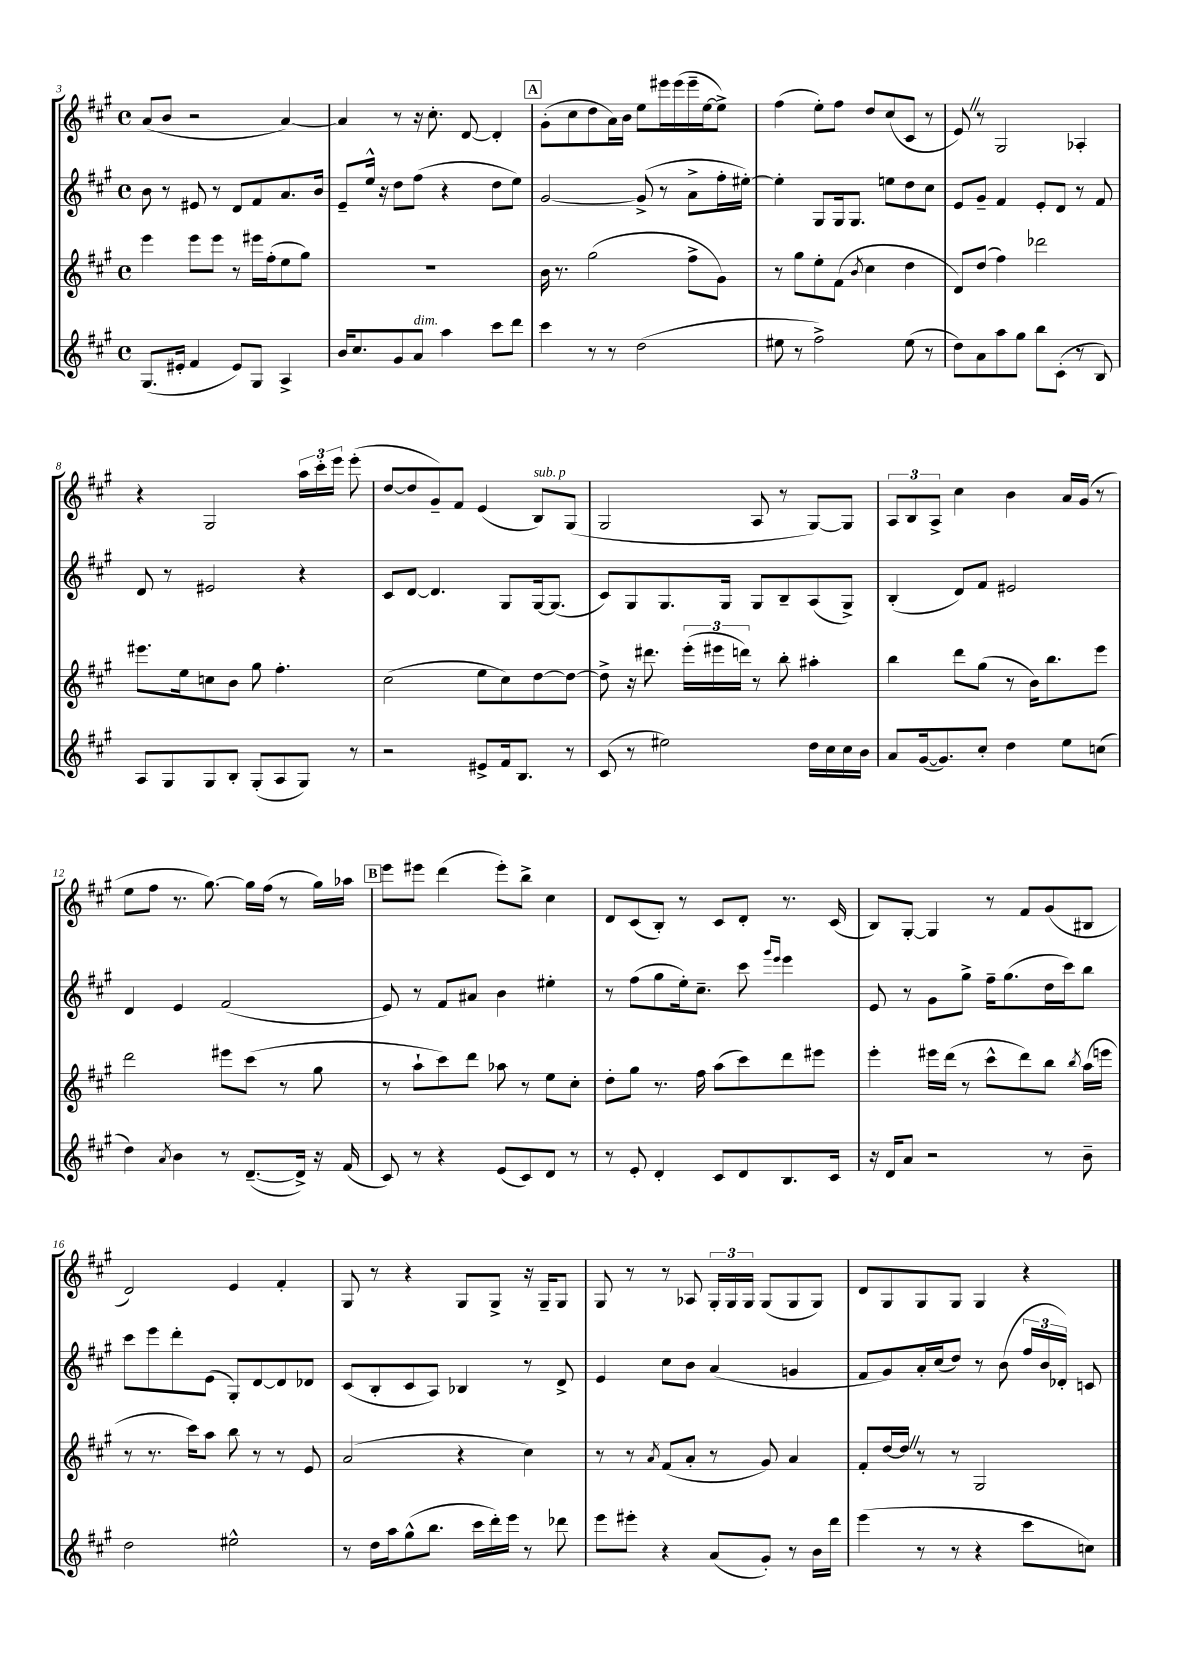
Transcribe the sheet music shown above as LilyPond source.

<<
\new StaffGroup <<
\new Staff = "s0" {
    \clef treble \key a \major \defaultTimeSignature \time 4/4
    \autoBeamOff a'8[( b'8] r2 a'4~) |
    a'4 r8 r16 cis''8.-. d'8~ d'4-. |
    \mark \markup { \box "A" } gis'8[-.( cis''8 d''8 a'16) b'16] e''8[ eis'''16 eis'''16( eis'''16-- e''16~ e''8]->) |
    fis''4( e''8[-.) fis''8] d''8[ cis''8( cis'8] r8 |
    e'8) \once \override BreathingSign.text = \markup { \musicglyph "scripts.caesura.straight" } \breathe r8 gis2 aes4-. |
    r4 gis2 \tuplet 3/2 { a''16[ cis'''16-. e'''16] } e'''8-.( |
    d''8[~ d''8 gis'8--) fis'8] e'4( b8[^\markup { \italic "sub. p" }) gis8]( |
    gis2 a8 r8 gis8[~) gis8] |
    \tuplet 3/2 { a8[ b8 a8]-> } cis''4 b'4 a'16[ gis'16]( r8 |
    e''8[ fis''8] r8. gis''8.~) gis''16[ fis''16]( r8 gis''16[) aes''16] |
    \mark \markup { \box "B" } e'''8[ eis'''8] d'''4( eis'''8[-.) b''8]-> cis''4 |
    d'8[ cis'8( b8]-.) r8 cis'8[ d'8]-. r8. cis'16( |
    b8[) gis8]~-. gis4 r8 fis'8[ gis'8( bis8] |
    d'2) e'4 fis'4-. |
    gis8 r8 r4 gis8[ gis8]-> r16 gis16[-- gis8] |
    gis8 r8 r8 aes8 \tuplet 3/2 { gis16[-. gis16 gis16] } gis8[( gis8 gis8]) |
    d'8[ gis8 gis8 gis8] gis4 r4 \bar "|." |
}
\new Staff = "s1" {
    \clef treble \key a \major \defaultTimeSignature \time 4/4
    \autoBeamOff b'8 r8 eis'8 r8 d'8[ fis'8 a'8. b'16] |
    e'8[-- e''16]-^ r16 d''8[ fis''8]( r4 d''8[ e''8]) |
    \mark \markup { \box "A" } gis'2~ gis'8->( r8 a'8[-> fis''16-. eis''16]~-.) |
    eis''4-. gis8[ gis16 gis8.] e''8[ d''8 cis''8] |
    e'8[ gis'8]-- fis'4 e'8[-. d'8] r8 fis'8 |
    d'8 r8 eis'2 r4 |
    cis'8[ d'8]~ d'4. gis8[ gis16~ gis8.]( |
    cis'8[) gis8 gis8. gis16] gis8[ b8-- a8( gis8]->) |
    b4-.( d'8[) fis'8] eis'2 |
    d'4 e'4 fis'2( |
    \mark \markup { \box "B" } e'8) r8 fis'8[ ais'8] b'4 eis''4-. |
    r8 fis''8[( gis''8 e''16-.) cis''8.]-- cis'''8 \grace { gis'''16[ e'''16] } e'''4 |
    e'8 r8 gis'8[ gis''8]-> fis''16[-- gis''8.( d''16 cis'''16) b''8] |
    cis'''8[ e'''8 d'''8-. e'8]( gis8[-.) d'8~ d'8 des'8] |
    cis'8[( b8-. cis'8 a8]) bes4 r8 d'8-> |
    e'4 cis''8[ b'8] a'4( g'4 |
    fis'8[ gis'8) a'16-. cis''16( d''8]) r8 b'8( \tuplet 3/2 { fis''16[ b'16 des'16]-.) } c'8 \bar "|." |
}
\new Staff = "s2" {
    \clef treble \key a \major \defaultTimeSignature \time 4/4
    \autoBeamOff e'''4 e'''8[ e'''8] r8 eis'''16[ fis''16-.( e''8 gis''8]) |
    R1 |
    \mark \markup { \box "A" } b'16 r8. gis''2( fis''8[-> gis'8]) |
    r8 gis''8[ e''8-. fis'8]( \acciaccatura { b'8 } cis''4 d''4 |
    d'8[) d''8]( fis''4) des'''2 |
    eis'''8.[ e''16 c''8 b'8] gis''8 fis''4.-. |
    cis''2( e''8[ cis''8) d''8~ d''8]~ |
    d''8-> r16 dis'''8. \tuplet 3/2 { e'''16[-.( eis'''16 d'''16]) } r8 b''8-. ais''4-. |
    b''4 d'''8[ gis''8]( r8 b'16[) b''8. e'''8] |
    d'''2 eis'''8[ cis'''8]( r8 gis''8 |
    \mark \markup { \box "B" } r8 a''8[-! cis'''8) d'''8] aes''8 r8 e''8[ cis''8]-. |
    d''8[-. gis''8] r8. fis''16 a''8[( cis'''8) d'''8 eis'''8] |
    e'''4-. eis'''16[ d'''16]( r8 cis'''8[-^ d'''8) b''8] \acciaccatura { b''8 } a''16[( e'''16] |
    r8 r8. cis'''16[) a''8] b''8 r8 r8 e'8 |
    a'2( r4 cis''4) |
    r8 r8 \acciaccatura { a'8 } fis'8[( a'8]-. r8 gis'8) a'4 |
    fis'8[-. d''16~ d''16] \once \override BreathingSign.text = \markup { \musicglyph "scripts.caesura.straight" } \breathe r8 r8 gis2 \bar "|." |
}
\new Staff = "s3" {
    \clef treble \key a \major \defaultTimeSignature \time 4/4
    \autoBeamOff gis8.[( eis'16]-. fis'4 eis'8[) gis8] a4-> |
    b'16[ cis''8. gis'8 a'8]^\markup { \italic "dim." } a''4 cis'''8[ d'''8] |
    \mark \markup { \box "A" } cis'''4 r8 r8 d''2( |
    eis''8 r8 fis''2->) eis''8( r8 |
    d''8[) a'8 a''8 gis''8] b''8[ cis'8]-.( r8 b8) |
    a8[ gis8 gis8 b8]-. gis8[-.( a8 gis8]) r8 |
    r2 eis'8[-> fis'16 b8.] r8 |
    cis'8( r8 eis''2) d''16[ cis''16 cis''16 b'16] |
    a'8[ gis'16~( gis'8.) cis''8]-. d''4 e''8[ c''8]( |
    d''4) \acciaccatura { a'8 } b'4 r8 d'8.[~--( d'16]->) r16 fis'16( |
    \mark \markup { \box "B" } cis'8) r8 r4 e'8[( cis'8) d'8] r8 |
    r8 e'8-. d'4-. cis'8[ d'8 b8. cis'16] |
    r16 d'16[ a'8] r2 r8 b'8-- |
    d''2 eis''2-^ |
    r8 d''16[ a''16 gis''8-^( b''8.] cis'''16[ d'''16-.) e'''16] r8 des'''8 |
    e'''8[ eis'''8]-. r4 a'8[( gis'8]-.) r8 b'16[ d'''16] |
    e'''4( r8 r8 r4 cis'''8[ c''8]) \bar "|." |
}
>>
>>
\layout { \context { \Score currentBarNumber = #3 } }
